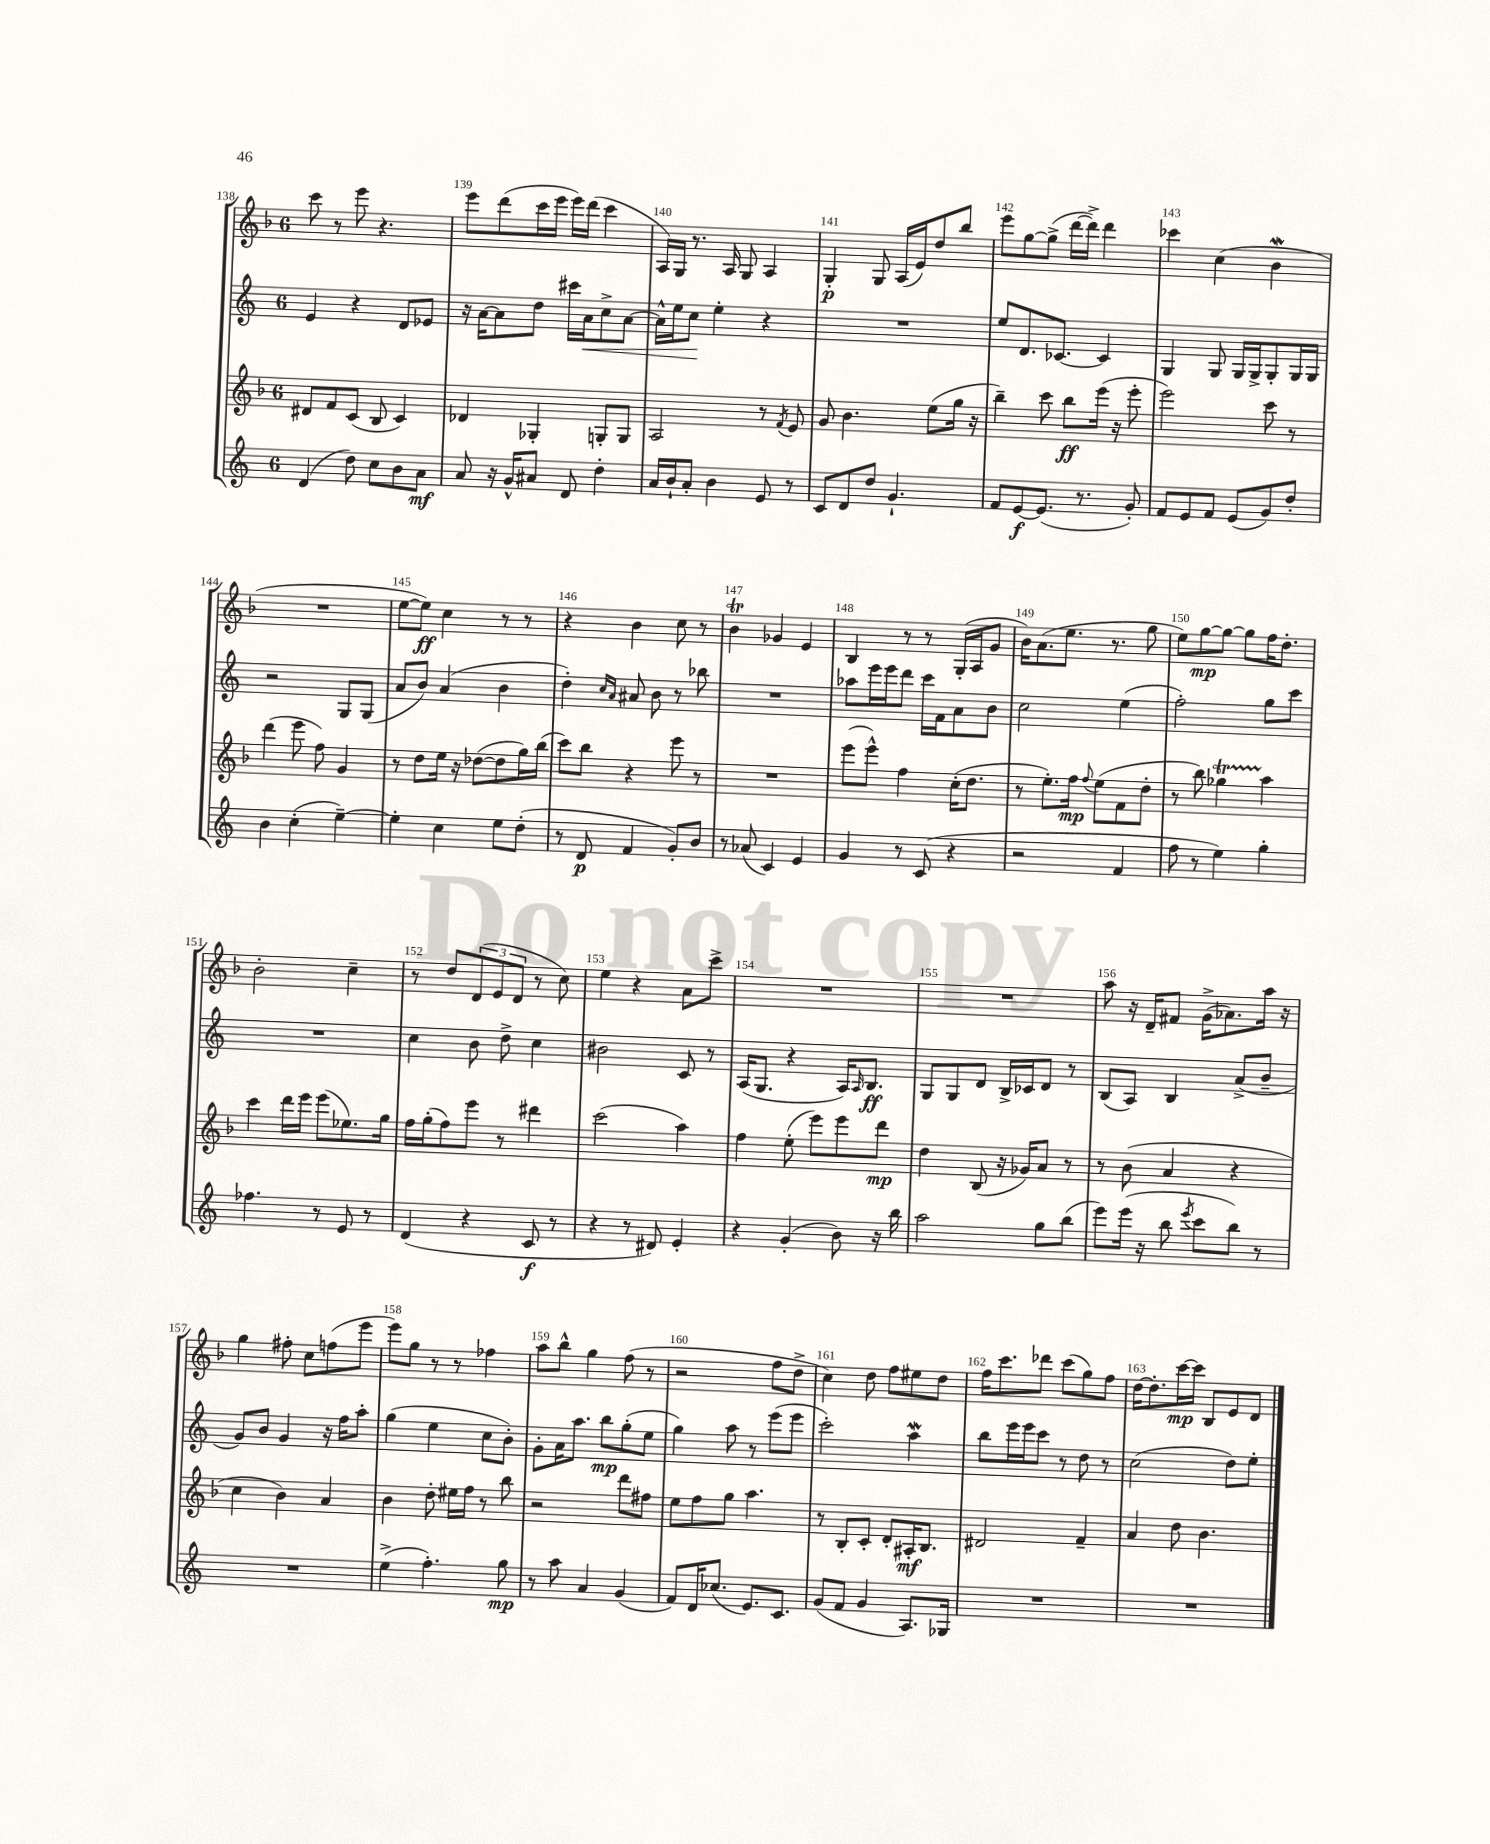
<<
\new StaffGroup <<
\new Staff = "s0" {
    \clef treble \key f \major \once \override Staff.TimeSignature.style = #'single-digit \time 6/8
    c'''8 r8 e'''8 r4. |
    e'''8 d'''8( c'''16 e'''16 e'''16) d'''16( c'''4 |
    a16) g16 r8. a16 g8 a4 |
    g4-.\p g8 a16( e'16) d''8 bes''8 |
    e'''8 g''8~ g''8->( d'''16~ d'''16->) d'''4 |
    ces'''4 c''4( bes'4\mordent |
    R2. |
    e''8~ e''8\ff) c''4 r8 r8 |
    r4 bes'4 c''8 r8 |
    bes'4\trill ges'4 e'4 |
    bes4 r8 r8 g16-.( a16 g'8 |
    bes'16) a'8.( e''8. r8. g''8 |
    e''8) g''8~\mp g''8~ g''8 f''16 d''8.-. |
    bes'2-. c''4-- |
    r8 d''8 \tuplet 3/2 { d'8( e'8 d'8 } r8 c''8) |
    e''4 r4 a'8 c'''8-> |
    R2. |
    R2. |
    a''8 r16 d'16-- fis'8 g'16->( aes'8.) a''16 r16 |
    g''4 fis''8-. c''8 f''8( e'''8 |
    e'''8) g''8 r8 r8 fes''4 |
    a''8 bes''8-^ g''4 f''8( r8 |
    r2 f''8 d''8-> |
    c''4) d''8 f''8 eis''8 d''8 |
    f''16 c'''8. des'''8 c'''8( g''8) f''8 |
    d''16~ d''8.-. c'''16~\mp c'''16 bes8 e'8 d'8 \bar "|." |
}
\new Staff = "s1" {
    \clef treble \key c \major \once \override Staff.TimeSignature.style = #'single-digit \time 6/8
    e'4 r4 d'8 ees'8 |
    r16 a'16~ a'8 d''8 cis'''16 a'16\< c''8-> a'8~ |
    a'16-^ e''16 c''8\! e''4-. r4 |
    R2. |
    e''8 d'8. ces'8.~ ces'4 |
    g4 g8 g16 g16-> g8-. g16 g16 |
    r2 g8 g8( |
    a'8 b'8) a'4( b'4 |
    d''4-.) \grace { c''16 a'16 } ais'8 b'8 r8 bes''8 |
    R2. |
    aes''8 e'''16 e'''16 d'''8 c'''16 f'16 a'8 b'8 |
    c''2 e''4( |
    f''2-.) g''8 c'''8 |
    R2. |
    c''4 b'8 d''8-> c''4 |
    bis'2 c'8 r8 |
    a16( g8. r4 a16) \grace { a16 } b8.\ff |
    g8 g8 d'8 b16-> ces'16 d'8 r8 |
    b8( a8) b4 a'8->( b'8-- |
    g'8) b'8 g'4 r16 f''16 a''8-. |
    g''4( e''4 c''8 b'8-.) |
    g'8-. a'16 a''8. b''8\mp g''8-.( e''8 |
    g''4) a''8 r8 e'''8( e'''8 |
    c'''2-.) a''4\mordent |
    b''8 e'''16 e'''16 c'''8 r8 d''8 r8 |
    c''2( d''8) e''8-. \bar "|." |
}
\new Staff = "s2" {
    \clef treble \key f \major \once \override Staff.TimeSignature.style = #'single-digit \time 6/8
    dis'8 f'8 c'8( bes8 c'4) |
    des'4 ges4-. g8-. g8 |
    a2 r8 \acciaccatura { f'8 } e'8 |
    g'8 bes'4. e''8( g''16 r16 |
    bes''4--) c'''8 bes''8\ff e'''16( r16 e'''8-. |
    e'''2) c'''8 r8 |
    d'''4( e'''8 f''8) g'4 |
    r8 d''8 e''16 r16 des''8~( des''8 g''16) bes''16( |
    c'''8) bes''8 r4 e'''8 r8 |
    R2. |
    e'''8( e'''8-^) f''4 c''16-.( d''8. |
    r8 e''8.-.) f''16\mp \appoggiatura { f''8 } e''8( f'8 d''8-. |
    r8 bes''8) ges''4\startTrillSpan a''4\stopTrillSpan |
    c'''4 d'''16 e'''16 e'''8( ees''8.) g''16 |
    f''16 g''16-.( f''8) e'''8 r8 dis'''4 |
    c'''2( a''4) |
    f''4 e''8-.( e'''8) e'''8 d'''8\mp |
    d''4 bes8( r16 ges'16) a'8 r8 |
    r8 bes'8( a'4 r4 |
    c''4 bes'4) a'4 |
    bes'4 d''8-. eis''16 f''16 r8 bes''8 |
    r2 d'''8 fis''8 |
    e''8 f''8 g''8 a''4. |
    r8 bes8-. c'8-. d'8-. ais16-.\mf bes8. |
    dis'2 f'4-- |
    a'4 d''8 bes'4. \bar "|." |
}
\new Staff = "s3" {
    \clef treble \key c \major \once \override Staff.TimeSignature.style = #'single-digit \time 6/8
    d'4( d''8) c''8 b'8 a'8\mf |
    a'8 r16 g'16-^ ais'8 d'8 d''4-. |
    a'16 b'16-! a'8-. b'4 e'8 r8 |
    c'8 d'8 d''8 g'4.-! |
    f'8 e'8~\f e'8.( r8. g'8-.) |
    f'8 e'8 f'8 e'8( g'8) d''8-. |
    b'4 c''4-.( e''4~--) |
    e''4-. c''4 e''8 d''8-.( |
    r8 d'8\p f'4 g'8-.) b'8 |
    r8 aes'8( c'4) e'4 |
    g'4 r8 c'8( r4 |
    r2 f'4 |
    f''8 r8 e''4) g''4-. |
    fes''4. r8 e'8 r8 |
    d'4( r4 c'8\f r8 |
    r4 r8 dis'8) e'4-. |
    r4 g'4-.( b'8) r16 b''16 |
    a''2 g''8 b''8( |
    e'''8) e'''16( r16 b''8 \acciaccatura { e'''8 } c'''8 b''8) r8 |
    R2. |
    e''4->( f''4.-.) g''8\mp |
    r8 a''8 a'4 g'4( |
    f'8) d'16 ces''8.( e'8.) c'8. |
    g'8( f'8 g'4 a8.) ges16 |
    R2. |
    R2. \bar "|." |
}
>>
>>
\layout { \context { \Score currentBarNumber = #138 \override BarNumber.break-visibility = ##(#f #t #t) barNumberVisibility = #all-bar-numbers-visible } }
